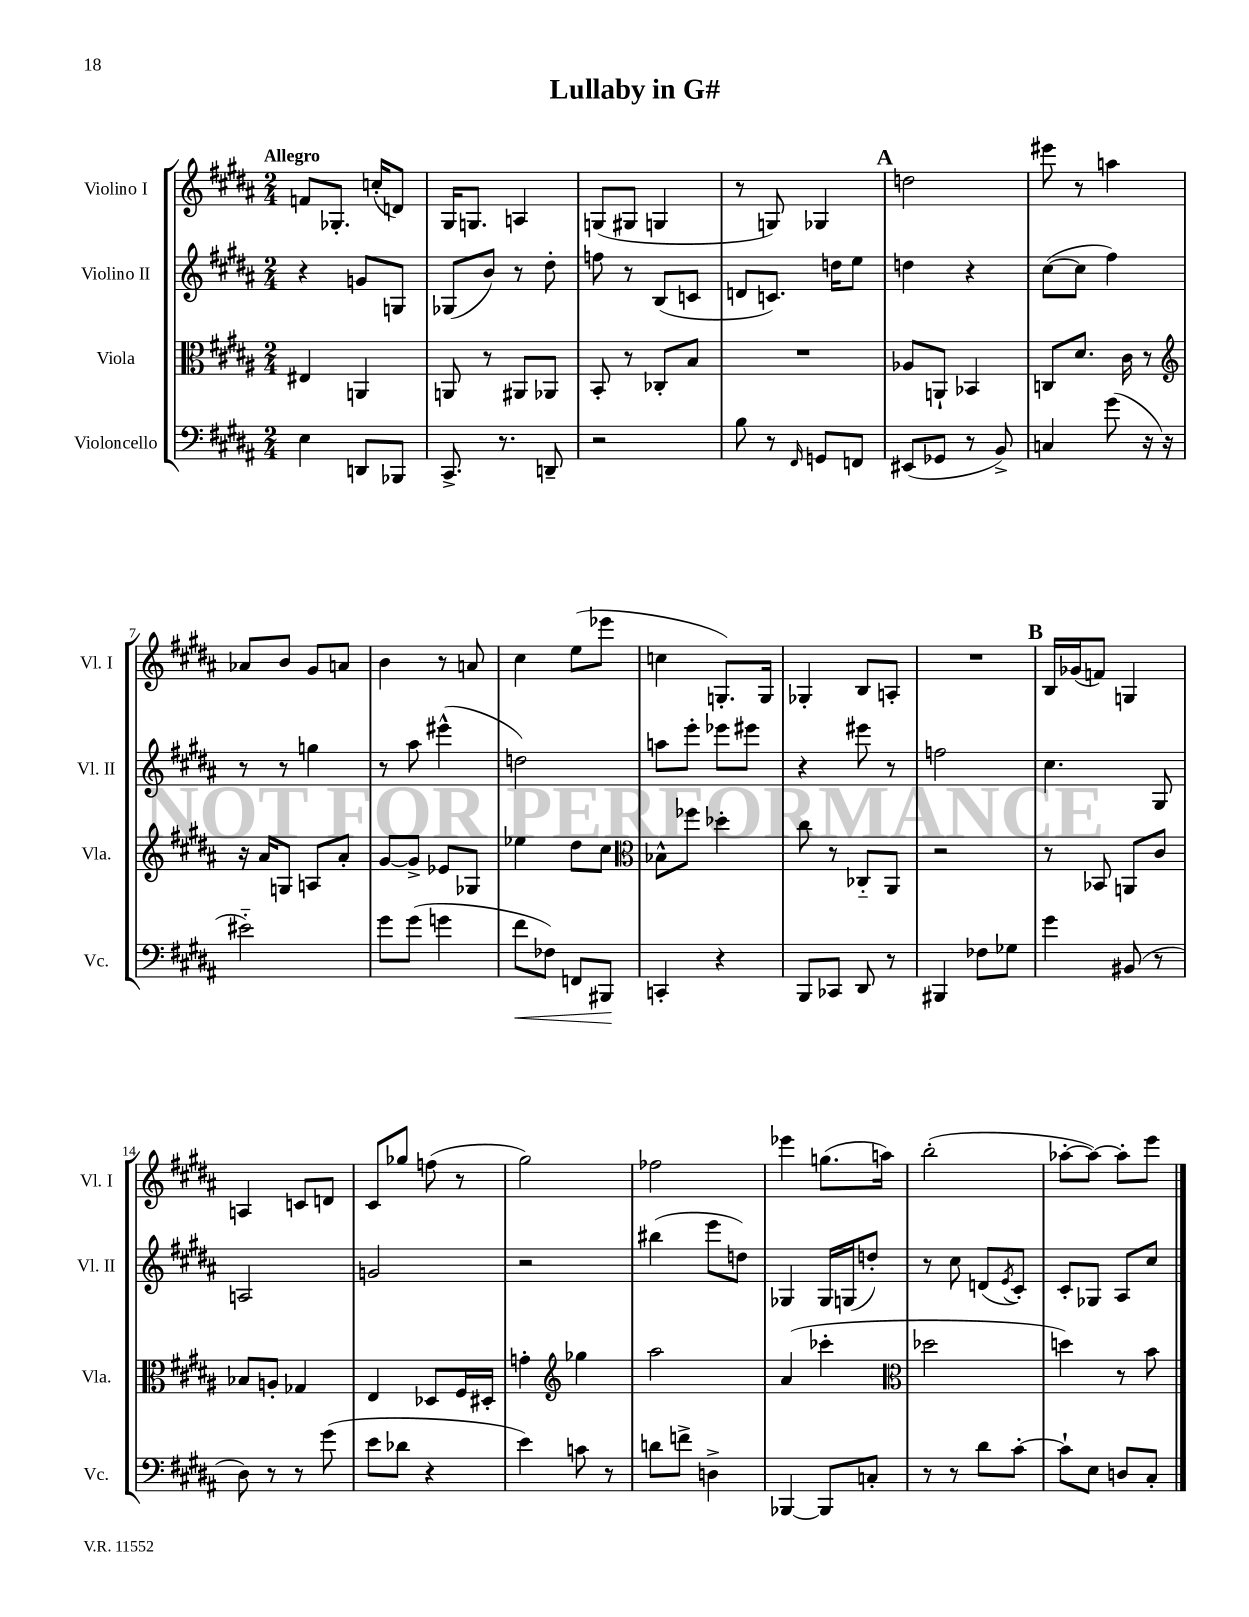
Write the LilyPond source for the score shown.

\header { title = "Lullaby in G#" }
<<
\new StaffGroup <<
\new Staff = "s0" \with { instrumentName = "Violino I" shortInstrumentName = "Vl. I" } {
    \clef treble \key b \major \numericTimeSignature \time 2/4 \tempo "Allegro"
    f'8 ges8.-. c''16-.( d'8) |
    gis16 g8. a4 |
    g8( gis8 g4 |
    r8 g8) ges4 |
    \mark \markup { \bold "A" } d''2 |
    eis'''8 r8 a''4 |
    aes'8 b'8 gis'8 a'8 |
    b'4 r8 a'8 |
    cis''4 e''8( ees'''8 |
    c''4 g8.-.) g16 |
    ges4-. b8 a8-. |
    R2 |
    \mark \markup { \bold "B" } b16 ges'16( f'8) g4 |
    a4 c'8 d'8 |
    cis'8 ges''8 f''8( r8 |
    gis''2) |
    fes''2 |
    ees'''4 g''8.( a''16) |
    b''2-.( |
    aes''8~-. aes''8~) aes''8-. e'''8 \bar "|." |
}
\new Staff = "s1" \with { instrumentName = "Violino II" shortInstrumentName = "Vl. II" } {
    \clef treble \key b \major \numericTimeSignature \time 2/4
    r4 g'8 g8 |
    ges8( b'8) r8 dis''8-. |
    f''8 r8 b8( c'8 |
    d'8 c'8.) d''16 e''8 |
    \mark \markup { \bold "A" } d''4 r4 |
    cis''8~( cis''8 fis''4) |
    r8 r8 g''4 |
    r8 ais''8 eis'''4-^( |
    d''2) |
    a''8 e'''8-. ees'''8 eis'''8 |
    r4 eis'''8 r8 |
    f''2 |
    \mark \markup { \bold "B" } cis''4. gis8 |
    a2 |
    g'2 |
    r2 |
    bis''4( e'''8 d''8) |
    ges4 ges16 g16( d''8-.) |
    r8 cis''8 d'8( \acciaccatura { e'8 } cis'8-.) |
    cis'8-. ges8 ais8 cis''8 \bar "|." |
}
\new Staff = "s2" \with { instrumentName = "Viola" shortInstrumentName = "Vla." } {
    \clef alto \key b \major \numericTimeSignature \time 2/4
    eis4 a,4 |
    a,8 r8 ais,8 aes,8 |
    b,8-. r8 ces8-. b8 |
    R2 |
    \mark \markup { \bold "A" } aes8 a,8-! bes,4 |
    c8 dis'8. cis'16 r8 |
    \clef treble r16 ais'16 g8 a8 ais'8-. |
    gis'8~ gis'8-> ees'8 ges8 |
    ees''4 dis''8 cis''8 |
    \clef alto bes8-^ fes''8 des''4-. |
    cis''8 r8 ces8-_ ais,8 |
    r2 |
    \mark \markup { \bold "B" } r8 bes,8 a,8 cis'8 |
    bes8 a8-. ges4 |
    e4 des8 fis16 dis16-. |
    g'4-. \clef treble ges''4 |
    ais''2 |
    ais'4( ces'''4-. |
    \clef alto des''2 |
    d''4) r8 b'8 \bar "|." |
}
\new Staff = "s3" \with { instrumentName = "Violoncello" shortInstrumentName = "Vc." } {
    \clef bass \key b \major \numericTimeSignature \time 2/4
    e4 d,8 bes,,8 |
    cis,8.-> r8. d,8-- |
    r2 |
    b8 r8 \grace { fis,16 } g,8 f,8 |
    \mark \markup { \bold "A" } eis,8( ges,8 r8 b,8->) |
    c4 gis'8( r16 r16 |
    eis'2-_) |
    gis'8 gis'8( g'4 |
    fis'8\< fes8) f,8 bis,,8\! |
    c,4-. r4 |
    b,,8 ces,8 dis,8 r8 |
    bis,,4 fes8 ges8 |
    \mark \markup { \bold "B" } gis'4 bis,8( r8 |
    dis8) r8 r8 gis'8( |
    e'8 des'8 r4 |
    e'4) c'8 r8 |
    d'8 f'8-> d4-> |
    bes,,4~ bes,,8 c8-. |
    r8 r8 dis'8 cis'8~-. |
    cis'8-! e8 d8 cis8-. \bar "|." |
}
>>
>>
